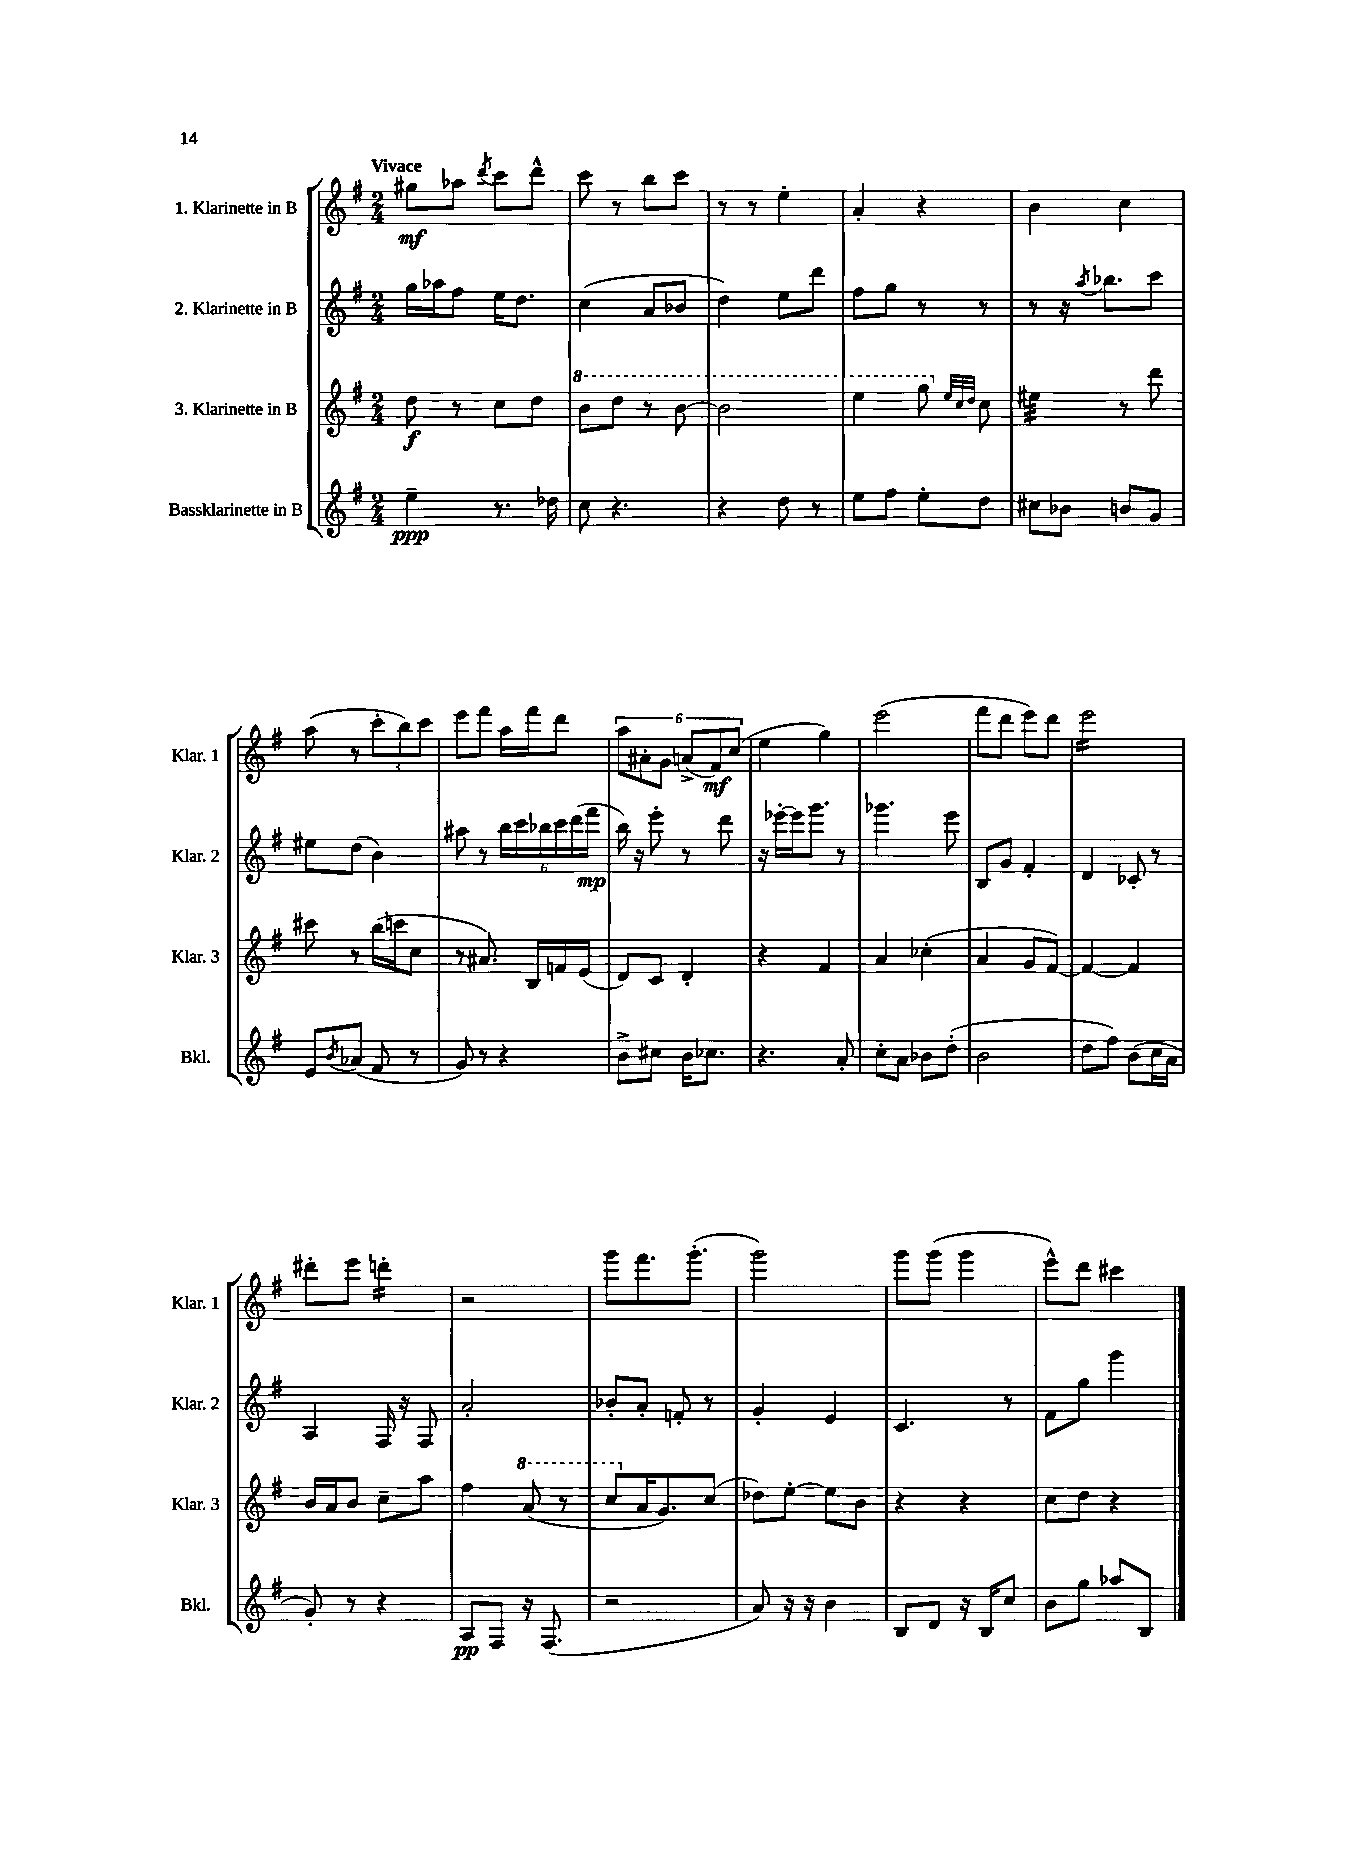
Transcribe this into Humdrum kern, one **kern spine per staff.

**kern	**kern	**kern	**kern
*staff4	*staff3	*staff2	*staff1
*clefG2	*clefG2	*clefG2	*clefG2
*k[f#]	*k[f#]	*k[f#]	*k[f#]
*M2/4	*M2/4	*M2/4	*M2/4
4ee~\	8dd\	16gg\LL	8gg#\L
.	.	16aa-\J	.
.	8r	8ff#\J	8aa-\J
.	.	.	8qddd/
8.r	8cc\L	16ee\LK	8ccc\L
.	.	8.dd\J	.
.	8dd\J	.	8ddd^^\J
16dd-\	.	.	.
=	=	=	=
8cc\	8bb\L	(4cc\	8ccc\
4.r	8ddd\J	.	8r
.	8r	8a/L	8bb\L
.	[8bb\	8b-/J	8ccc\J
=	=	=	=
4r	2bb\]	4dd\)	8r
.	.	.	8r
8dd\	.	8ee\L	4ee'\
8r	.	8ddd\J	.
=	=	=	=
8ee\L	4eee\	8ff#\L	4a'/
8ff#\J	.	8gg\J	.
8ee'\L	8ggg\	8r	4r
.	32qqee/LLL	.	.
.	32qqcc/	.	.
.	32qqdd/JJJ	.	.
8dd\J	8cc\	8r	.
=	=	=	=
8cc#\L	4ee#\	8r	4b\
8b-\J	.	16r	.
.	.	8qaa/	.
.	.	8.bb-\L	.
8b/L	8r	.	4cc\
8g/J	8ddd\	8ccc\J	.
=	=	=	=
8e/L	8ccc#\	8ee#\L	(8aa\
8qb/	.	.	.
(8a-/J	8r	(8dd\J	8r
8f#/	(16bb\LL	4b\)	12ccc'\L
.	16ccc\J	.	.
.	.	.	12bb\)
8r	8cc\J	.	.
.	.	.	12ccc\J
=	=	=	=
8g/)	8r	8aa#\	8eee\L
8r	8.a#/)	8r	8fff#\J
4r	.	24bb\LL	16aa\LL
.	.	24ccc\	.
.	16B/LL	.	16fff#\J
.	.	24bb-\	.
.	16f/	24ccc\	8ddd\J
.	.	(24ddd\	.
.	(16e/JJ	.	.
.	.	24fff#\JJ	.
=	=	=	=
8b^\L	8d/L)	16bb\)	12aa\L
.	.	16r	.
.	.	.	12a#'\
8cc#\J	8c/J	8eee'\	.
.	.	.	12g\J
16b\LK	4d'/	8r	(12a^/L
8.cc-\J	.	.	.
.	.	.	12f#/)
.	.	8ddd\	.
.	.	.	(12cc/J
=	=	=	=
4.r	4r	16r	4ee\
.	.	[16eee-'\LL	.
.	.	16eee-\]J	.
.	.	8.ggg\J	.
.	4f#/	.	4gg\)
8a'/	.	8r	.
=	=	=	=
8cc'\L	4a/	4.ggg-\	(2eee\
8a\J	.	.	.
8b-\L	(4cc-'\	.	.
(8dd'\J	.	8eee\	.
=	=	=	=
2b\	4a/	8B/L	8fff#\L
.	.	8g/J	8ddd\J
.	8g/L	4f#'/	8eee\L)
.	[8f#/J)	.	8ddd\J
=	=	=	=
8dd\L	4f#/_	4d/	2eee\
8ff#\J)	.	.	.
(8b\L	4f#/]	8c-'/	.
16cc\L	.	8r	.
16a\JJ	.	.	.
=	=	=	=
8g'/)	16b/LL	4A/	8ddd#'\L
.	16a/J	.	.
8r	8b/J	.	8eee\J
4r	8cc~\L	16F#/	4ddd'\
.	.	16r	.
.	8aa\J	8F#/	.
=	=	=	=
8A/L	4ff#\	2a'/	2r
8F#/J	.	.	.
16r	(8aa/	.	.
(8.F#/	.	.	.
.	8r	.	.
=	=	=	=
2r	8ccc/L	8b-'/L	8ggg\L
.	16a/K	8a'/J	8.fff#\
.	8.g/)	.	.
.	.	8f'/	.
.	.	.	(8.ggg'\J
.	(8cc/J	8r	.
=	=	=	=
8a/)	8dd-\L)	4g'/	2ggg\)
16r	[8ee'\J	.	.
16r	.	.	.
4b\	8ee\]L	4e/	.
.	8b\J	.	.
=	=	=	=
8B/L	4r	4.c/	8ggg\L
8d/J	.	.	(8ggg\J
16r	4r	.	4ggg\
16B/LK	.	.	.
8cc/J	.	8r	.
=	=	=	=
8b\L	8cc\L	8f#\L	8eee^^\L)
8gg\J	8dd\J	8gg\J	8ddd\J
8aa-/L	4r	4ggg\	4ccc#\
8B/J	.	.	.
==	==	==	==
*-	*-	*-	*-
